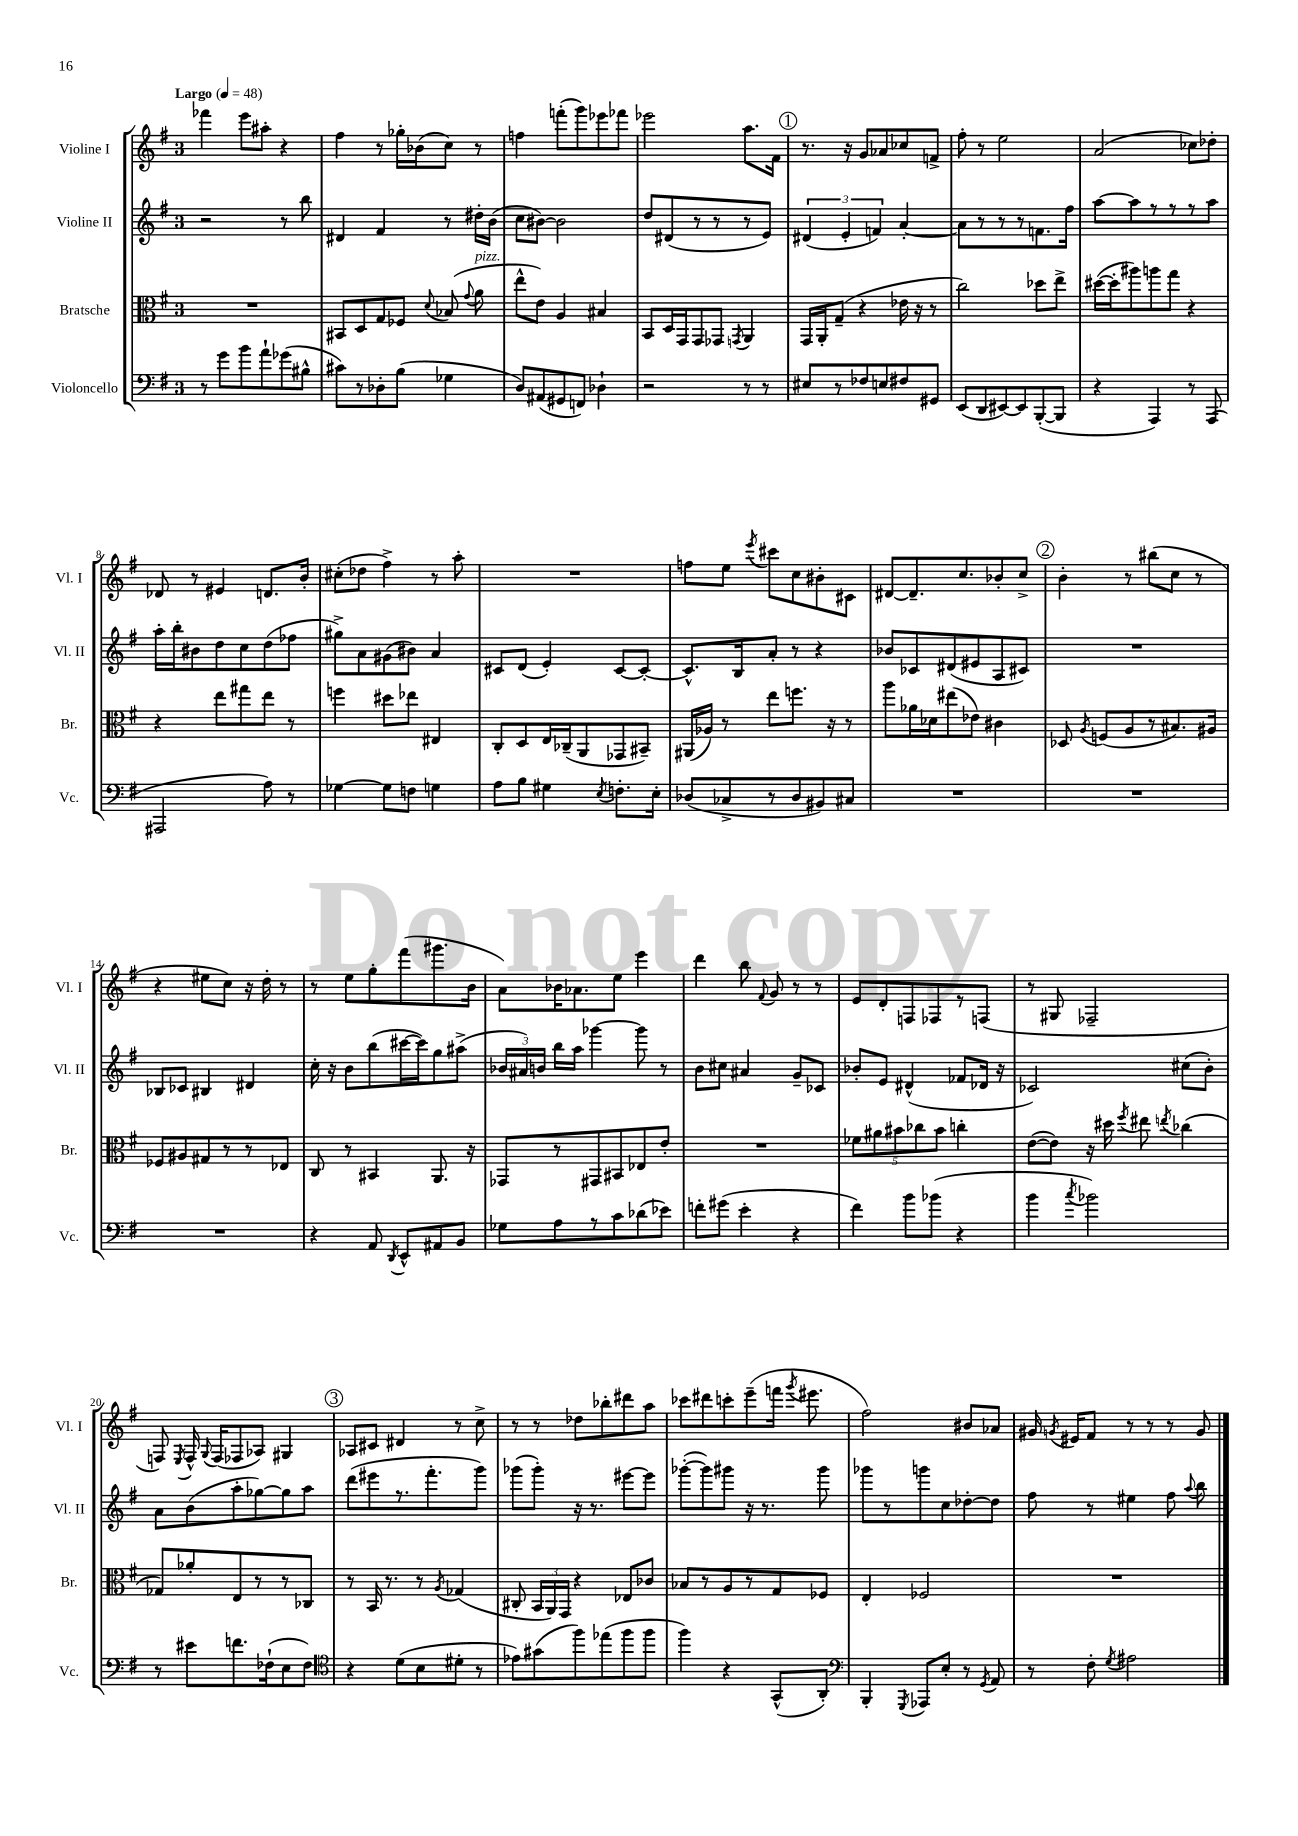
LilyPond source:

<<
\new StaffGroup <<
\new Staff = "s0" \with { instrumentName = "Violine I" shortInstrumentName = "Vl. I" } {
    \clef treble \key g \major \once \override Staff.TimeSignature.style = #'single-digit \time 3/4 \tempo "Largo" 4 = 48
    \autoBeamOff fes'''4 e'''8[ ais''8]-. r4 |
    fis''4 r8 ges''16[-. bes'16( c''8]) r8 |
    f''4 f'''8[-.( g'''8) ees'''8 fes'''8] |
    ees'''2 a''8.[ fis'16] |
    \mark \markup { \circle "1" } r8. r16 g'8[ aes'8 ces''8 f'8]-> |
    fis''8-. r8 e''2 |
    a'2( ces''8[) des''8]-. |
    des'8 r8 eis'4 d'8.[ b'16]-. |
    cis''8[-.( des''8] fis''4->) r8 a''8-. |
    R2. |
    f''8[ e''8] \acciaccatura { e'''8 } cis'''8[ c''8 bis'8-. cis'8] |
    dis'8[~ dis'8.-- c''8. bes'8-. c''8]-> |
    \mark \markup { \circle "2" } b'4-. r8 bis''8[( c''8] r8 |
    r4 eis''8[ c''8]) r16 d''16-. r8 |
    r8 e''8[ g''8-. fis'''8( gis'''8. b'16] |
    a'8[) bes'16 aes'8. e''8] e'''4 |
    d'''4 b''8 \appoggiatura { fis'8 } g'8 r8 r8 |
    e'8[ d'8-. f8 fes8 r8 f8]( |
    r8 gis8 fes2-- |
    f8) \acciaccatura { e8 } f16-^ \appoggiatura { g8 } f16[( fes8 aes8]) gis4 |
    \mark \markup { \circle "3" } aes8[ cis'8] dis'4 r8 c''8-> |
    r8 r8 des''8[ bes''8-. dis'''8 a''8] |
    ces'''8[ dis'''8 c'''8-. e'''8--( f'''16] \acciaccatura { g'''8 } eis'''8. |
    fis''2) bis'8[ aes'8] |
    gis'16 \acciaccatura { g'8 } eis'16[ fis'8] r8 r8 r8 g'8 \bar "|." |
}
\new Staff = "s1" \with { instrumentName = "Violine II" shortInstrumentName = "Vl. II" } {
    \clef treble \key g \major \once \override Staff.TimeSignature.style = #'single-digit \time 3/4
    \autoBeamOff r2 r8 b''8 |
    dis'4 fis'4 r8 dis''16[-. b'16]( |
    c''8[ bis'8]~) bis'2 |
    d''8[ dis'8( r8 r8 r8 e'8]) |
    \mark \markup { \circle "1" } \tuplet 3/2 { dis'4( e'4-. f'4) } a'4~-. |
    a'8[ r8 r8 r8 f'8. fis''16] |
    a''8[~ a''8 r8 r8 r8 a''8] |
    a''16[-. b''16-. bis'8 d''8 c''8 d''8( fes''8] |
    gis''8[->) a'8 gis'8( bis'8]) a'4 |
    cis'8[ d'8]( e'4-.) cis'8[~ cis'8]~-. |
    cis'8.[-^ b16 a'8]-. r8 r4 |
    bes'8[ ces'8 dis'8( eis'8 a8 cis'8]) |
    \mark \markup { \circle "2" } R2. |
    bes8[ ces'8] bis4 dis'4 |
    c''16-. r16 b'8[ b''8( cis'''16~ cis'''16) g''8 ais''8]->( |
    \tuplet 3/2 { bes'16[ ais'16) b'16] } b''16[ a''16] ges'''4~ ges'''8 r8 |
    b'8[ cis''8] ais'4 g'8[-- ces'8] |
    bes'8[-. e'8] dis'4-^( fes'8[ des'16] r16 |
    ces'2) cis''8[( b'8]-.) |
    a'8[ b'8( a''8-. ges''8~) ges''8 a''8] |
    \mark \markup { \circle "3" } d'''8[( eis'''8 r8. fis'''8.-. g'''8]) |
    ges'''8[( ges'''8]-.) r16 r8. eis'''8[~ eis'''8] |
    ges'''8[~-.( ges'''8) gis'''8] r16 r8. gis'''8 |
    ges'''8[ r8 g'''8 c''8 des''8~-. des''8] |
    fis''8 r8 eis''4 fis''8 \appoggiatura { a''8 } b''8 \bar "|." |
}
\new Staff = "s2" \with { instrumentName = "Bratsche" shortInstrumentName = "Br." } {
    \clef alto \key g \major \once \override Staff.TimeSignature.style = #'single-digit \time 3/4
    \autoBeamOff R2. |
    bis,8[ d8 g8 fes8] \appoggiatura { d'8 } bes8( \appoggiatura { g'8 } a'8^\markup { \italic "pizz." } |
    e''8[-^ e'8]) a4 bis4 |
    b,8[ d16 g,16 g,8 ges,8] \acciaccatura { g,8 } a,4 |
    \mark \markup { \circle "1" } g,16[ a,16-. g8]--( r4 ees'16 r16 r8 |
    c''2) des''8[ e''8]-> |
    dis''16[~( dis''16-. ais''8) a''8 g''8] r4 |
    r4 e''8[ gis''8 e''8] r8 |
    f''4 dis''8[ ees''8] eis4 |
    c8[-. d8 e16 ces16--( a,8 ges,8 bis,8]--) |
    ais,16[( aes16]) r8 e''8[ f''8.] r16 r8 |
    a''8[ aes'16 des'16 eis''8( ees'8]) cis'4 |
    \mark \markup { \circle "2" } des8 \acciaccatura { a8 } f8[( a8 r8 bis8.) ais16] |
    fes8[ ais8 gis8 r8 r8 ees8] |
    c8 r8 bis,4 a,8. r16 |
    ges,8[ r8 gis,8 bis,8 ees8 e'8]-. |
    R2. |
    \tuplet 5/4 { fes'8[ ais'8 bis'8 ces''8 bis'8] } c''4-. |
    e'8[~( e'8]) r16 dis''16 \acciaccatura { fis''8 } eis''8 \acciaccatura { e''8 } ces''4( |
    ges8[) aes'8-. e8 r8 r8 ces8] |
    \mark \markup { \circle "3" } r8 b,16 r8. r8 \acciaccatura { a8 } ges4( |
    cis8-. \tuplet 3/2 { b,16[ a,16) g,16] } r4 ees8[ ces'8] |
    bes8[ r8 a8 r8 g8 fes8] |
    e4-. fes2 |
    R2. \bar "|." |
}
\new Staff = "s3" \with { instrumentName = "Violoncello" shortInstrumentName = "Vc." } {
    \clef bass \key g \major \once \override Staff.TimeSignature.style = #'single-digit \time 3/4
    \autoBeamOff r8 g'8[ b'8 a'8-! ges'8( bis8]-^ |
    cis'8[) r8 des8-. b8]( ges4 |
    d8[) ais,8( gis,8 f,8]) des4-! |
    r2 r8 r8 |
    \mark \markup { \circle "1" } eis8[ r8 fes8 e8 fis8 gis,8] |
    e,8[( d,8 eis,8~) eis,8 b,,8~-.( b,,8] |
    r4 a,,4) r8 a,,8( |
    ais,,2 a8) r8 |
    ges4~ ges8[ f8] g4 |
    a8[ b8] gis4 \acciaccatura { e8 } f8.[-. e16]-. |
    des8[( ces8-> r8 des8 bis,8) cis8] |
    R2. |
    \mark \markup { \circle "2" } R2. |
    R2. |
    r4 a,8 \acciaccatura { d,8 } e,8[-^ ais,8 b,8] |
    ges8[ a8 r8 c'8 des'8( ees'8]) |
    f'8[-. gis'8]( e'4-. r4 |
    fis'4) b'8[ bes'8]( r4 |
    b'4 \acciaccatura { c''8 } bes'2) |
    r8 eis'8[ f'8. fes16-!( e8 fes8]) |
    \mark \markup { \circle "3" } \clef tenor r4 d'8[( b8 dis'8]-. r8 |
    ees'8[) gis'8( fis''8) ees''8( fis''8 fis''8] |
    fis''4) r4 g,8[-^( a,8]-.) |
    \clef bass b,,4-. \acciaccatura { g,,8 } aes,,8[ e8]-. r8 \acciaccatura { g,8 } a,8 |
    r8 fis8-. \acciaccatura { g8 } ais2 \bar "|." |
}
>>
>>
